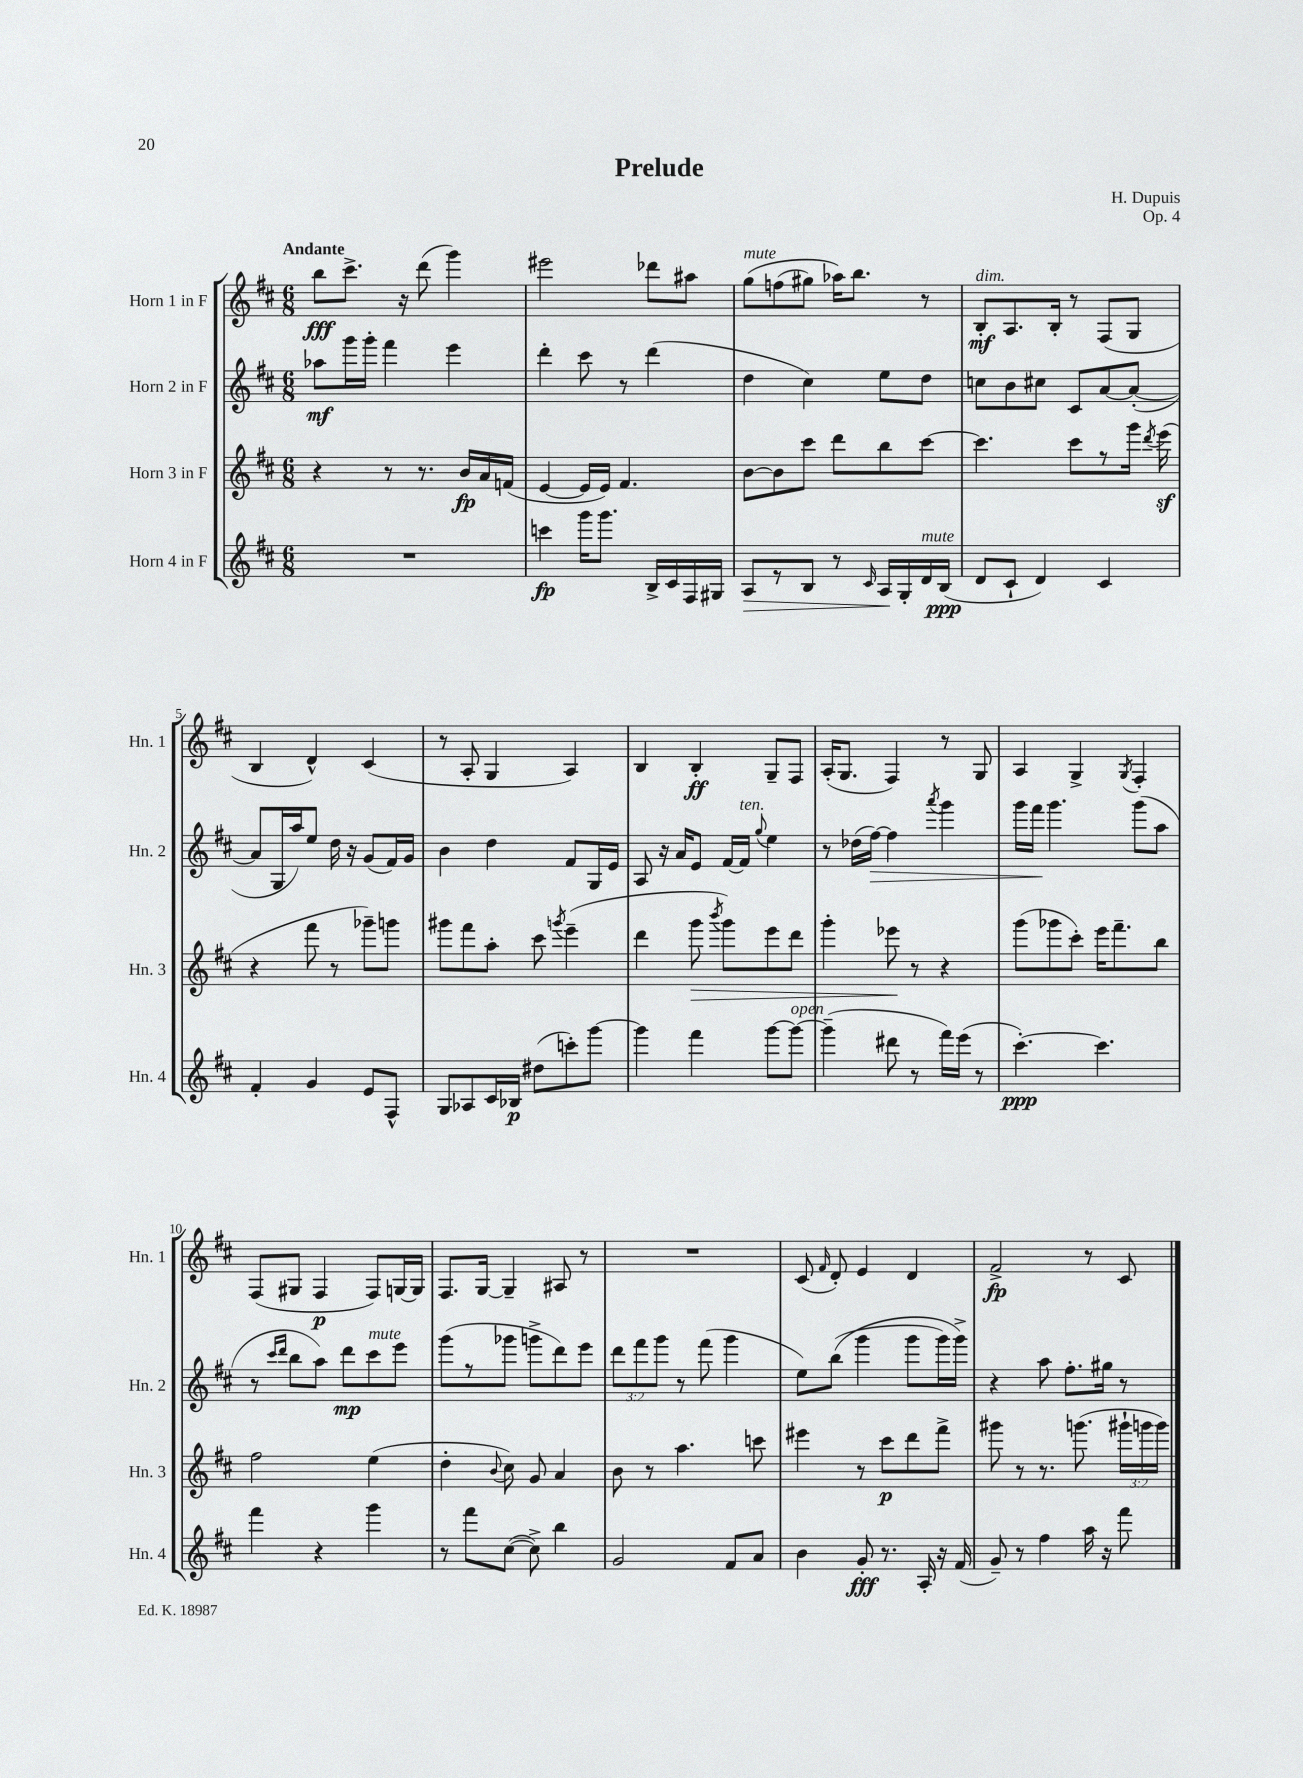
\header { title = "Prelude" composer = "H. Dupuis" opus = "Op. 4" }
<<
\new StaffGroup <<
\new Staff = "s0" \with { instrumentName = "Horn 1 in F" shortInstrumentName = "Hn. 1" } {
    \clef treble \key d \major \numericTimeSignature \time 6/8 \tempo "Andante"
    \autoBeamOff b''8[\fff cis'''8.]-> r16 d'''8( g'''4) |
    eis'''2 des'''8[ ais''8] |
    g''8[^\markup { \italic "mute" }\( f''8( gis''8]) aes''16[\) b''8.] r8 |
    b8[-.\mf^\markup { \italic "dim." } a8. b16]-. r8 fis8[( g8] |
    b4 d'4-^) cis'4( |
    r8 a8-. g4 a4) |
    b4 b4-.\ff g8[-- fis8] |
    a16[-.( g8.] fis4) r8 g8 |
    a4 g4-> \acciaccatura { g8 } fis4-. |
    fis8[( gis8] fis4\p fis8[) g16~ g16] |
    fis8.[ g16]~ g4-- ais8 r8 |
    R2. |
    cis'8( \grace { fis'16 } d'8-.) e'4 d'4 |
    fis'2->\fp r8 cis'8 \bar "|." |
}
\new Staff = "s1" \with { instrumentName = "Horn 2 in F" shortInstrumentName = "Hn. 2" } {
    \clef treble \key d \major \numericTimeSignature \time 6/8 \override Staff.TupletNumber.text = #tuplet-number::calc-fraction-text
    \autoBeamOff aes''8[\mf g'''16 g'''16]-. fis'''4 e'''4 |
    d'''4-. cis'''8 r8 d'''4( |
    d''4 cis''4) e''8[ d''8] |
    c''8[ b'8 cis''8] cis'8[ a'8~ a'8]~-.( |
    a'8[ g16 a''16) e''8] d''16 r16 g'8[( fis'16) g'16] |
    b'4 d''4 fis'8[ g16 e'16] |
    a8 r16 a'16[ e'8] fis'16[~ fis'16]^\markup { \italic "ten." } \appoggiatura { g''8 } e''4 |
    r8 des''16[( fis''16]~\>) fis''4 \acciaccatura { a'''8 } g'''4 |
    g'''16[ fis'''16]\! g'''4. g'''8[( a''8] |
    r8 \grace { cis'''16[ d'''16] } b''8[ a''8]) d'''8[\mp cis'''8^\markup { \italic "mute" } e'''8] |
    g'''8[( r8 ges'''8] g'''8[-> d'''8) e'''8] |
    \tuplet 3/2 { d'''8[ fis'''8 g'''8] } r8 fis'''8( g'''4 |
    e''8[) b''8](\( g'''4 g'''8[ g'''16) g'''16]->\) |
    r4 a''8 fis''8.[-. gis''16] r8 \bar "|." |
}
\new Staff = "s2" \with { instrumentName = "Horn 3 in F" shortInstrumentName = "Hn. 3" } {
    \clef treble \key d \major \numericTimeSignature \time 6/8 \override Staff.TupletNumber.text = #tuplet-number::calc-fraction-text
    \autoBeamOff r4 r8 r8. b'16[\fp a'16 f'16]( |
    e'4~ e'16[ e'16]) fis'4. |
    b'8[~ b'8 cis'''8] d'''8[ b''8 cis'''8]~ |
    cis'''4. cis'''8[ r8 g'''16] \acciaccatura { d'''8 } e'''16\sf( |
    r4 fis'''8 r8 ges'''8[--) g'''8] |
    gis'''8[ fis'''8 a''8]-. cis'''8 \acciaccatura { g'''8 } e'''4--( |
    d'''4 g'''8\> \acciaccatura { b'''8 } g'''8[) e'''8 d'''8] |
    g'''4-. ees'''8\! r8 r4 |
    g'''8[( ges'''8 cis'''8]-.) e'''16[ fis'''8.-- b''8] |
    fis''2 e''4( |
    d''4-. \appoggiatura { b'8 } cis''8) g'8 a'4 |
    b'8 r8 a''4. c'''8 |
    eis'''4 r8 cis'''8[\p d'''8 fis'''8]-> |
    gis'''8 r8 r8. g'''8.( \tuplet 3/2 { gis'''16[-! g'''16 g'''16]) } \bar "|." |
}
\new Staff = "s3" \with { instrumentName = "Horn 4 in F" shortInstrumentName = "Hn. 4" } {
    \clef treble \key d \major \numericTimeSignature \time 6/8
    \autoBeamOff R2. |
    c'''4\fp g'''16[ g'''8.] b16[-> cis'16 fis16 gis16] |
    a8[\> r8 b8] r8 \grace { cis'16 } a16[\! g16-. d'16^\markup { \italic "mute" } b16]\ppp( |
    d'8[ cis'8]-! d'4) cis'4 |
    fis'4-. g'4 e'8[ fis8]-^ |
    g8[ aes8 cis'16 bes16]\p dis''8[( c'''8-.) g'''8]~ |
    g'''4 fis'''4 g'''8[~ g'''8]~^\markup { \italic "open" } |
    g'''4--( dis'''8 r8 fis'''16[) e'''16]( r8 |
    cis'''4.~-.\ppp) cis'''4. |
    fis'''4 r4 g'''4 |
    r8 fis'''8[ cis''8]~( cis''8->) b''4 |
    g'2 fis'8[ a'8] |
    b'4 g'8-.\fff r8. a16-. r16 fis'16( |
    g'8--) r8 fis''4 a''16 r16 fis'''8 \bar "|." |
}
>>
>>
